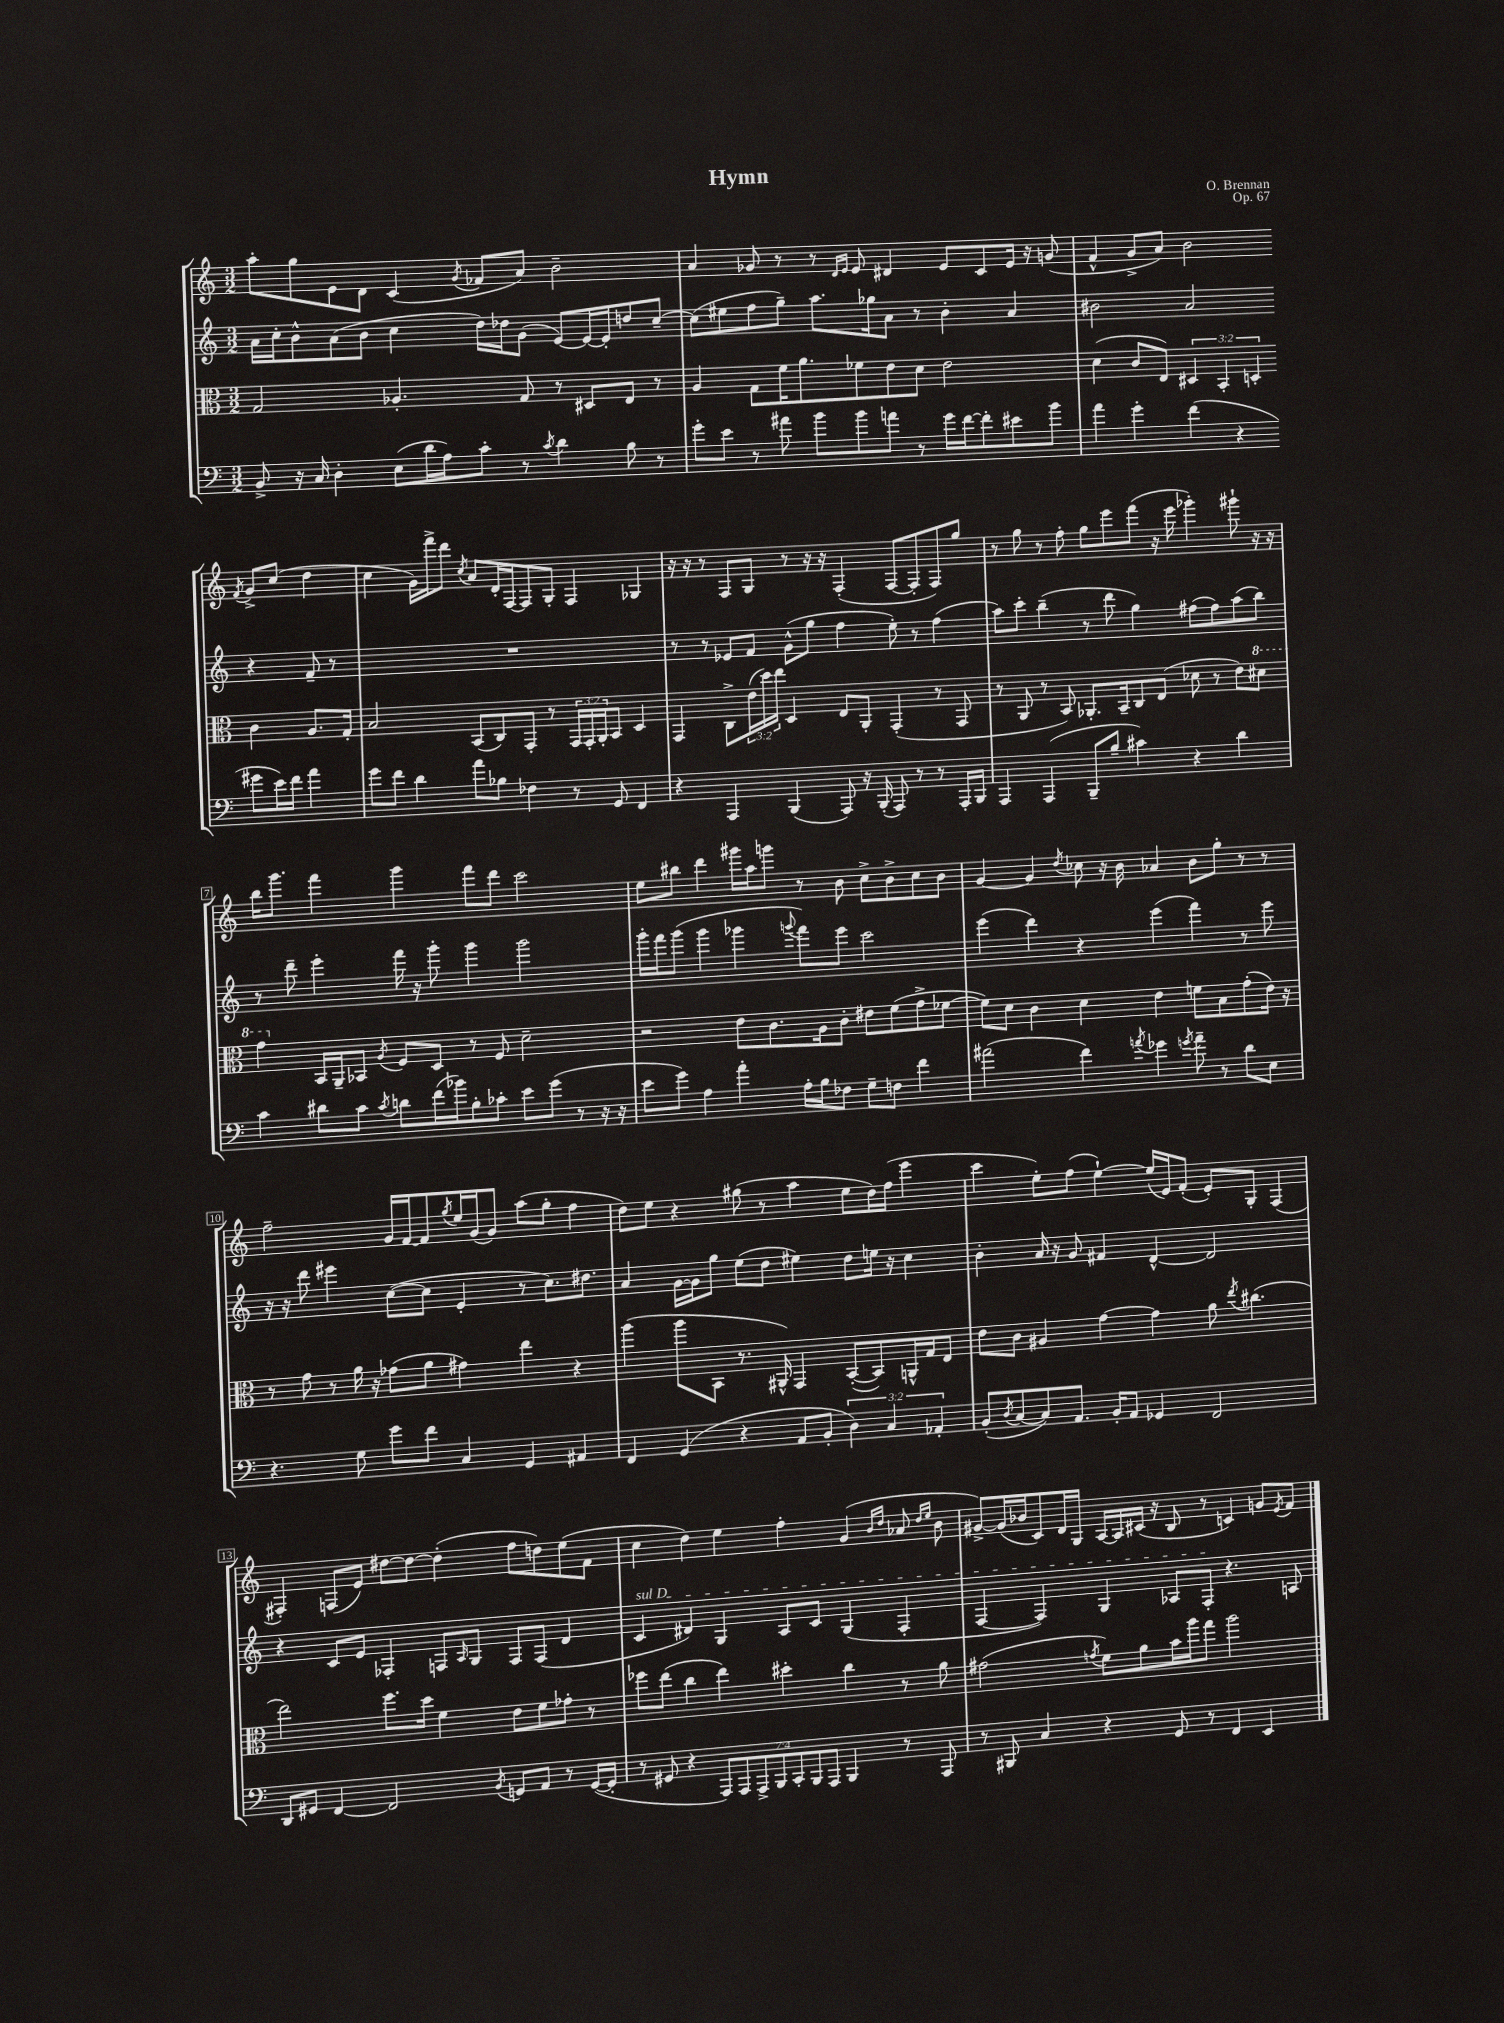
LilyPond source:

\header { title = "Hymn" composer = "O. Brennan" opus = "Op. 67" }
<<
\new StaffGroup <<
\new Staff = "s0" {
    \clef treble \key c \major \numericTimeSignature \time 3/2
    a''8-. g''8 e'8 d'8 c'4( \acciaccatura { g'8 } fes'8 a'8) b'2-- |
    a'4 ges'8 r8 r8 \grace { d'16 e'16 } e'8 dis'4 e'8 c'8 e'16 r16 g'8( |
    f'4-^ g'8-> a'8) b'2 \acciaccatura { f'8 } g'8-> c''8( d''4 |
    c''4 g'16) f'''16-> d'''8 \acciaccatura { c''8 } a'8 d'16-. f16~ f8 g8-. f4 ges4 |
    r16 r16 r8 f8 g8 r8 r16 r16 f4-.( f8~ f8-. f8) g''8 |
    r8 g''8 r8 f''8-. g''8 e'''8 f'''8( r16 e'''16 ges'''4-.) gis'''8-! r16 r16 |
    b''16 g'''8. f'''4 g'''4 f'''8 d'''8 c'''2 |
    e''8 bis''8 d'''4 gis'''16 a''16 g'''8 r8 b'8 c''8-> b'8-> c''8 b'8 |
    g'4~ g'4 \acciaccatura { d''8 } ces''8 r16 b'16 aes'4 b'8 g''8-. r8 r8 |
    f''2-- g'16 f'16~ f'8 \acciaccatura { g''8 } e''16 g'16( g'8) a''8( g''8-. f''4 |
    d''8) e''8 r4 gis''8( r8 a''4 e''8 d''16) f''16( e'''4 |
    c'''4 e''8-.) f''8( e''4~-!) e''16( e'16) f'8-.( e'8-.) g8-. f4( |
    fis4-.) f8( e'8) dis''8~ dis''8~ dis''4-.( f''8 d''8) e''8( f'8 |
    c''4 d''4) e''4 f''4-. g'4( \grace { b'16 d''16 } aes'8 \grace { d''16 e''16 } b'8 |
    gis'8~->) gis'16( bes'16 c'8) d'16 g16 a16~ a16 cis'16( r16 b8 r8 c'4) g'8 \acciaccatura { e'8 } f'8 \bar "|." |
}
\new Staff = "s1" {
    \clef treble \key c \major \numericTimeSignature \time 3/2
    a'16 c''16-. b'8-^ a'8( b'8 c''4 d''16) des''16 g'8( e'8~) e'16~ e'16-. d''8 c''8~-- |
    c''8( eis''8 f''8 g''8--) a''8. ges''16 a'8 r8 b'4-. a'4 |
    bis'2 a'2 r4 f'8-- r8 |
    R1. |
    r8 r8 ees'8 f'8 g'8-^( g''8 f''4 e''8-.) r8 f''4( |
    a''8) c'''8-. b''4--( r8 d'''8 g''4) fis''8( fis''8) a''8( b''8) |
    r8 d'''8-- e'''4-. f'''16 r16 g'''8-. g'''4 g'''2 |
    g'''16-. f'''16 g'''8( g'''4 ges'''4 \appoggiatura { g'''8 } f'''8) e'''8 c'''2 |
    e'''4( d'''4) r4 e'''4( f'''4) r8 e'''8 |
    r16 r16 d'''8 eis'''4 c''8~( c''8 e'4-. r8 c''8.) dis''8. |
    a'4 g'16~ g'16 g''8 e''8( d''8 eis''4) d''8 e''16 r16 c''4 |
    b'4-. a'16 r16 g'8 fis'4 d'4~-^ d'2 |
    r4 c'8 e'8 fes4-. f8 \grace { a16 } g8 f8 f8( d'4 |
    \once \override TextSpanner.bound-details.left.text = \markup { \italic "sul D" } c'4\startTextSpan dis'4) g4 a8 c'8 g4( f4-. |
    f4~ f4) g4 aes8 f8-.\stopTextSpan r4. a8 \bar "|." |
}
\new Staff = "s2" {
    \clef alto \key c \major \numericTimeSignature \time 3/2 \override Staff.TupletNumber.text = #tuplet-number::calc-fraction-text
    g2 aes4.-. g8 r8 dis8 e8 r8 |
    a4 g8 f'16 a'8. fes'8 e'8 d'8 e'2 |
    d'4( c'8 e8) \tuplet 3/2 { dis4 b,4-. d4-. } c'4 a8. g16-. |
    b2 b,8( c8) g,8-. r8 \tuplet 3/2 { g,16 g,16-. a,16-. } b,8 d4 |
    g,4 c8-> \tuplet 3/2 { e'16( d''16) e''16 } d4 e8 a,8-. g,4-.( r8 g,8 |
    r8 a,8 r8 b,8) aes,8.-. b,16-- c8 e8( des'8 r8 e'8) \ottava #1 dis''8 |
    g''4 \ottava #0 b,16 a,16-- bes,8 \acciaccatura { a8 } f8 d8 r8 f8 d'2-- |
    r2 e'8 c'8. a16 c'8-. eis'8 f'8( g'8-> fes'8~ |
    fes'8) d'8 c'4 d'4 e'4 f'8 b8 g'8-.( e'16) r16 |
    r8 g'8 r8 a'16 r16 ges'8( a'8 gis'4) e''4 r4 |
    a''4( a''8 b,8 r8. ais,16-^) g,4 b,8~-.( b,8) a,16-^ g16 e8 |
    e'8 c'8 ais4 g'4~ g'4 a'8 \acciaccatura { e''8 } cis''4.( |
    e''2) f''8. d''16 f'4 e'8 f'8 ges'8-. r8 |
    fes''8 e''8( c''4 e''4) dis''4-. c''4 r8 a'8 |
    gis'2( \acciaccatura { g'8 } f'8) a'8 b'16 a''16 g''8 a''2 \bar "|." |
}
\new Staff = "s3" {
    \clef bass \key c \major \numericTimeSignature \time 3/2 \override Staff.TupletNumber.text = #tuplet-number::calc-fraction-text
    b,8-> r16 c16 d4-. e8( d'16 a16) c'8-. r8 \acciaccatura { c'8 } d'4 b8 r8 |
    g'8-. e'8 r8 ais'8 b'8 b'8 a'8 r8 g'16 f'16~ f'8-. eis'8 b'8 |
    a'4 g'4-. f'4( r4 gis'8 e'16) f'16 a'4 |
    g'8 f'8 d'4 a'8 bes8 fes4 r8 g,8 f,4 |
    r4 a,,4 b,,4( a,,8) r16 b,,16-.( a,,8) r8 r8 a,,16-. b,,16 |
    a,,4 a,,4( b,,8-- b8-- cis'4) r4 d'4 |
    c'4 dis'8 c'8 \acciaccatura { c'8 } d'8 f'16( bes'16) b8-. ces'8-. e'8 g'8( r8 r16 r16 |
    e'8 g'8) a4 a'4-. a16-. b16 fes8 g8-- f8 f'4 |
    ais'2( f'4) \acciaccatura { a'8 } ges'4 \acciaccatura { g'8 } a'8-- r8 d'8 e8 |
    r4. g8 g'8 f'8 c4 g,4 ais,4 |
    f,4 g,4( r4 a,8 b,8-. \tuplet 3/2 { d4) c4 aes,4-. } |
    b,8-.( \acciaccatura { d8 } c8~ c8) a,8. b,16-. a,8 ges,4 f,2 |
    d,8 gis,8 f,4~ f,2 \acciaccatura { b,8 } g,8 a,8 r8 g,16~( g,16-. |
    r8 gis,8 r4 \tuplet 7/4 { a,,8) a,,8 a,,8-> b,,8 c,8-. b,,8 a,,8 } b,,4 r8 a,,8 |
    r8 bis,,8 c4 r4 g,8 r8 f,4 e,4 \bar "|." |
}
>>
>>
\layout { \context { \Score \override BarNumber.stencil = #(make-stencil-boxer 0.1 0.3 ly:text-interface::print) } }
